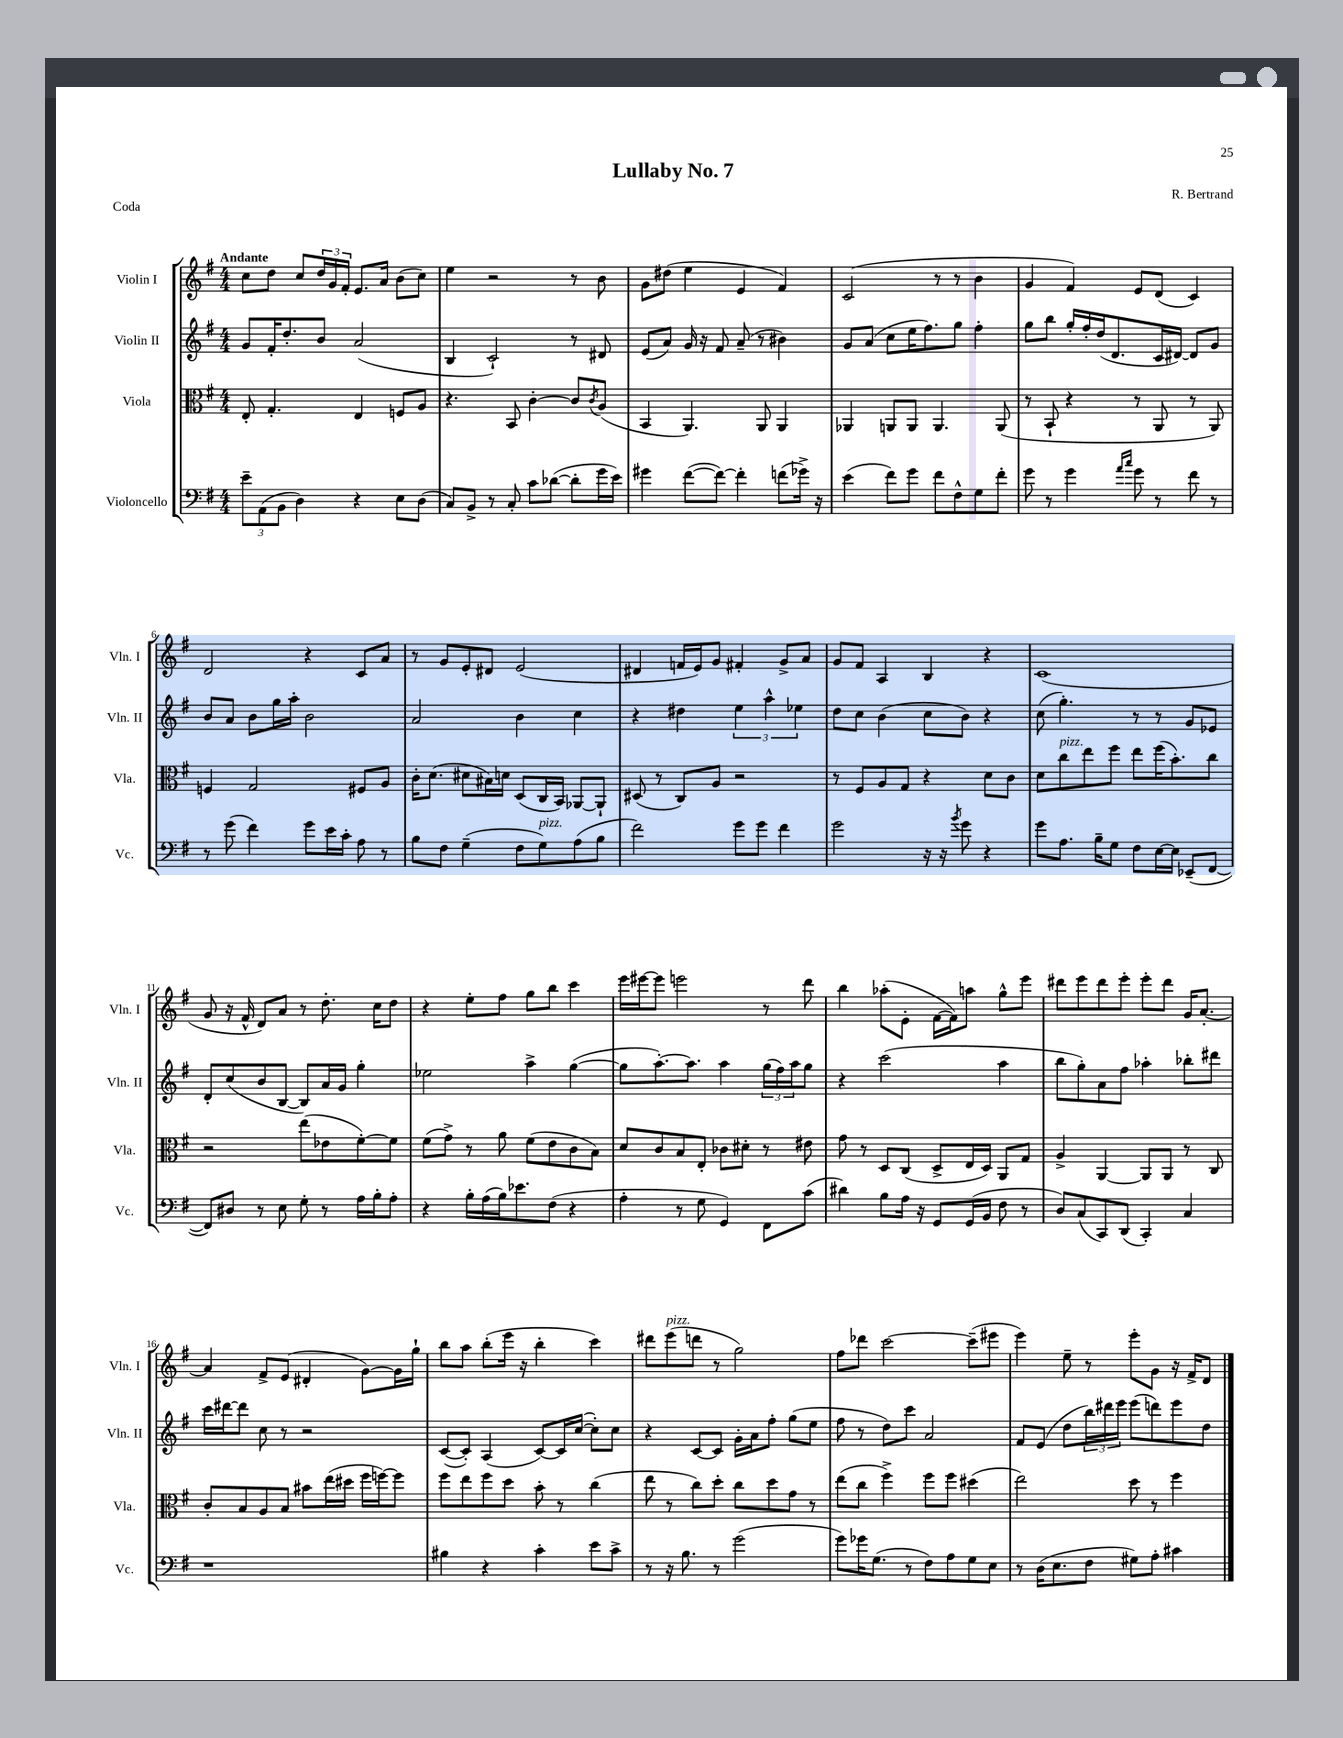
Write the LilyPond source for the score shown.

\header { title = "Lullaby No. 7" composer = "R. Bertrand" piece = "Coda" }
<<
\new StaffGroup <<
\new Staff = "s0" \with { instrumentName = "Violin I" shortInstrumentName = "Vln. I" } {
    \clef treble \key g \major \numericTimeSignature \time 4/4 \tempo "Andante"
    c''8 d''8 c''8 \tuplet 3/2 { d''16 g'16 fis'16-. } e'8. a'16 b'8( c''8) |
    e''4 r2 r8 b'8 |
    g'8 dis''8( e''4 e'4 fis'4) |
    c'2( r8 r8 b'4 |
    g'4 fis'4) e'8 d'8( c'4) |
    d'2 r4 c'8 a'8 |
    r8 g'8 e'8-. dis'8 e'2( |
    dis'4 f'16 e'16) g'8 fis'4-. g'8-> a'8 |
    g'8 fis'8 a4 b4 r4 |
    c'1( |
    g'8 r16 fis'16-^ d'8) a'8 r8 d''8.-. c''16 d''8 |
    r4 e''8-. fis''8 g''8 b''8 c'''4 |
    e'''16 eis'''16~ eis'''8 e'''2 r8 d'''8 |
    b''4 aes''8-.( e'8-. fis'16~ fis'16) a''8 g''8-^ e'''8 |
    dis'''8 e'''8 dis'''8 e'''8-. e'''8-. dis'''8 g'16 a'8.~-. |
    a'4 fis'8-> e'8( dis'4-. g'8~) g'16 g''16-! |
    b''8 a''8 b''8-.( e'''16 r16 b''4-. c'''4) |
    dis'''8 e'''8^\markup { \italic "pizz." }( d'''8 r8 g''2) |
    fis''8 des'''8 c'''2~ c'''8--( eis'''8 |
    e'''4) e''8-- r8 e'''8-. g'8 r16 fis'16-> d'8 \bar "|." |
}
\new Staff = "s1" \with { instrumentName = "Violin II" shortInstrumentName = "Vln. II" } {
    \clef treble \key g \major \numericTimeSignature \time 4/4
    g'8 fis'16-. d''8.-. b'8 a'2( |
    b4 c'2-!) r8 dis'8 |
    e'8( a'8) g'16 r16 fis'8 a'8--( r8 bis'4) |
    g'8 a'8( c''8 e''16 fis''8.) g''8 fis''4-. |
    g''8 b''8 g''16-. fis''16-. d''16( d'8. c'16 dis'16~) dis'8 g'8 |
    b'8 a'8 b'8 g''16 a''16-. b'2 |
    a'2 b'4 c''4 |
    r4 dis''4 \tuplet 3/2 { e''4 a''4-^ ees''4 } |
    d''8 c''8 b'4( c''8 b'8) r4 |
    c''8( g''4.-.) r8 r8 g'8 ees'8 |
    d'8-. c''8( b'8 b8~ b8) a'16 g'16 g''4-. |
    ees''2 a''4-> g''4~( |
    g''8 a''8.~-.) a''8. a''4 \tuplet 3/2 { g''16( fis''16) a''16 } g''8 |
    r4 c'''2( a''4 |
    b''8 g''8-.) a'8 fis''8 aes''4-. bes''8-. dis'''8 |
    c'''16 dis'''16~ dis'''8 c''8 r8 r2 |
    c'8~( c'8-.) a4( c'8~) c'16 c''16~( c''8-.) c''8 |
    r4 c'8~ c'8 g'16-. a'16 fis''8-. g''8( e''8 |
    fis''8 r8 d''8) c'''8 a'2 |
    fis'8 e'8( d''8 \tuplet 3/2 { b''16) dis'''16 e'''16 } e'''8( d'''8) e'''8 d''8 \bar "|." |
}
\new Staff = "s2" \with { instrumentName = "Viola" shortInstrumentName = "Vla." } {
    \clef alto \key g \major \numericTimeSignature \time 4/4
    e8-. g4.-. e4 f8 a8 |
    r4. b,8 c'4~-. c'8 \acciaccatura { c'8 } a8( |
    b,4 a,4.) a,8 a,4 |
    aes,4 a,8 a,8 a,4. a,8( |
    r8 b,8-! r4 r8 a,8 r8 a,8) |
    f4 g2 fis8 a8 |
    c'16-. d'8.( dis'8 bis16) d'16 d8( c16 b,16) aes,8~ aes,8-! |
    dis8( r8 c8) a8 r2 |
    r8 fis8 a8 g8 r4 d'8 c'8 |
    d'8 c''8^\markup { \italic "pizz." } e''8 fis''8 e''8 fis''16( b'8.-.) c''8 |
    r2 e''8( ees'8 fis'8~-.) fis'8 |
    fis'8( g'8->) r8 a'8 fis'8( e'8 c'8 b8) |
    d'8 c'8 b8 e8-. ces'8 dis'8-. r8 eis'8 |
    g'8 r8 d8 c8( d8-> e16 d16) a,8 g8 |
    a4-> a,4~ a,8 a,8 r8 c8 |
    c'8-. b8 a8 b8 bis'8 e''16( dis''16 fis''16 f''16~) f''8 |
    fis''8 e''8 fis''8 d''8 b'8-. r8 c''4( |
    e''8 r8 c''8) d''8-. c''8 d''8 g'8 r8 |
    e''8( c''8 fis''4->) fis''8 fis''8 dis''4( |
    e''2) d''8 r8 fis''4 \bar "|." |
}
\new Staff = "s3" \with { instrumentName = "Violoncello" shortInstrumentName = "Vc." } {
    \clef bass \key g \major \numericTimeSignature \time 4/4
    \tuplet 3/2 { e'8-- a,8( b,8 } d4) r4 e8 d8( |
    c8) b,8-> r8 c8-. c'8 des'8~( des'8-. g'16 e'16) |
    gis'4 fis'8~( fis'8~) fis'4-. f'8( ges'16->) r16 |
    e'4( fis'8) g'8 fis'8 fis8-^ g8 fis'8-. |
    g'8 r8 g'4 \grace { a'16 c''16 } g'8 r8 fis'8 r8 |
    r8 g'8( fis'4) g'8 e'16 c'16-. a8 r8 |
    b8 fis8 g4--( fis8 g8^\markup { \italic "pizz." }) a8( b8 |
    fis'2) g'8 g'8 fis'4 |
    g'2 r16 r16 \acciaccatura { b'8 } g'8 r4 |
    g'8 a8. b16-- g8 fis8 e16~ e16 ees,8--( fis,8~ |
    fis,8) dis8 r8 e8 g8-. r8 a16 b16-. a8-. |
    r4 b16-. a16( b16) ees'8. fis8( r4 |
    a4-. r8 g8 g,4) fis,8 c'8( |
    dis'4) b8 a16 r16 g,8 g,16( b,16 fis8 r8 |
    d8) c8( c,8) d,8( c,4-.) c4 |
    r1 |
    bis4 r4 c'4-. e'8 c'8-> |
    r8 r16 b8. r8 g'2( |
    g'8) ges'16 g8.( r8 fis8) a8 g8 e8 |
    r8 d16( e8. fis8 gis8) a8-. cis'4 \bar "|." |
}
>>
>>
